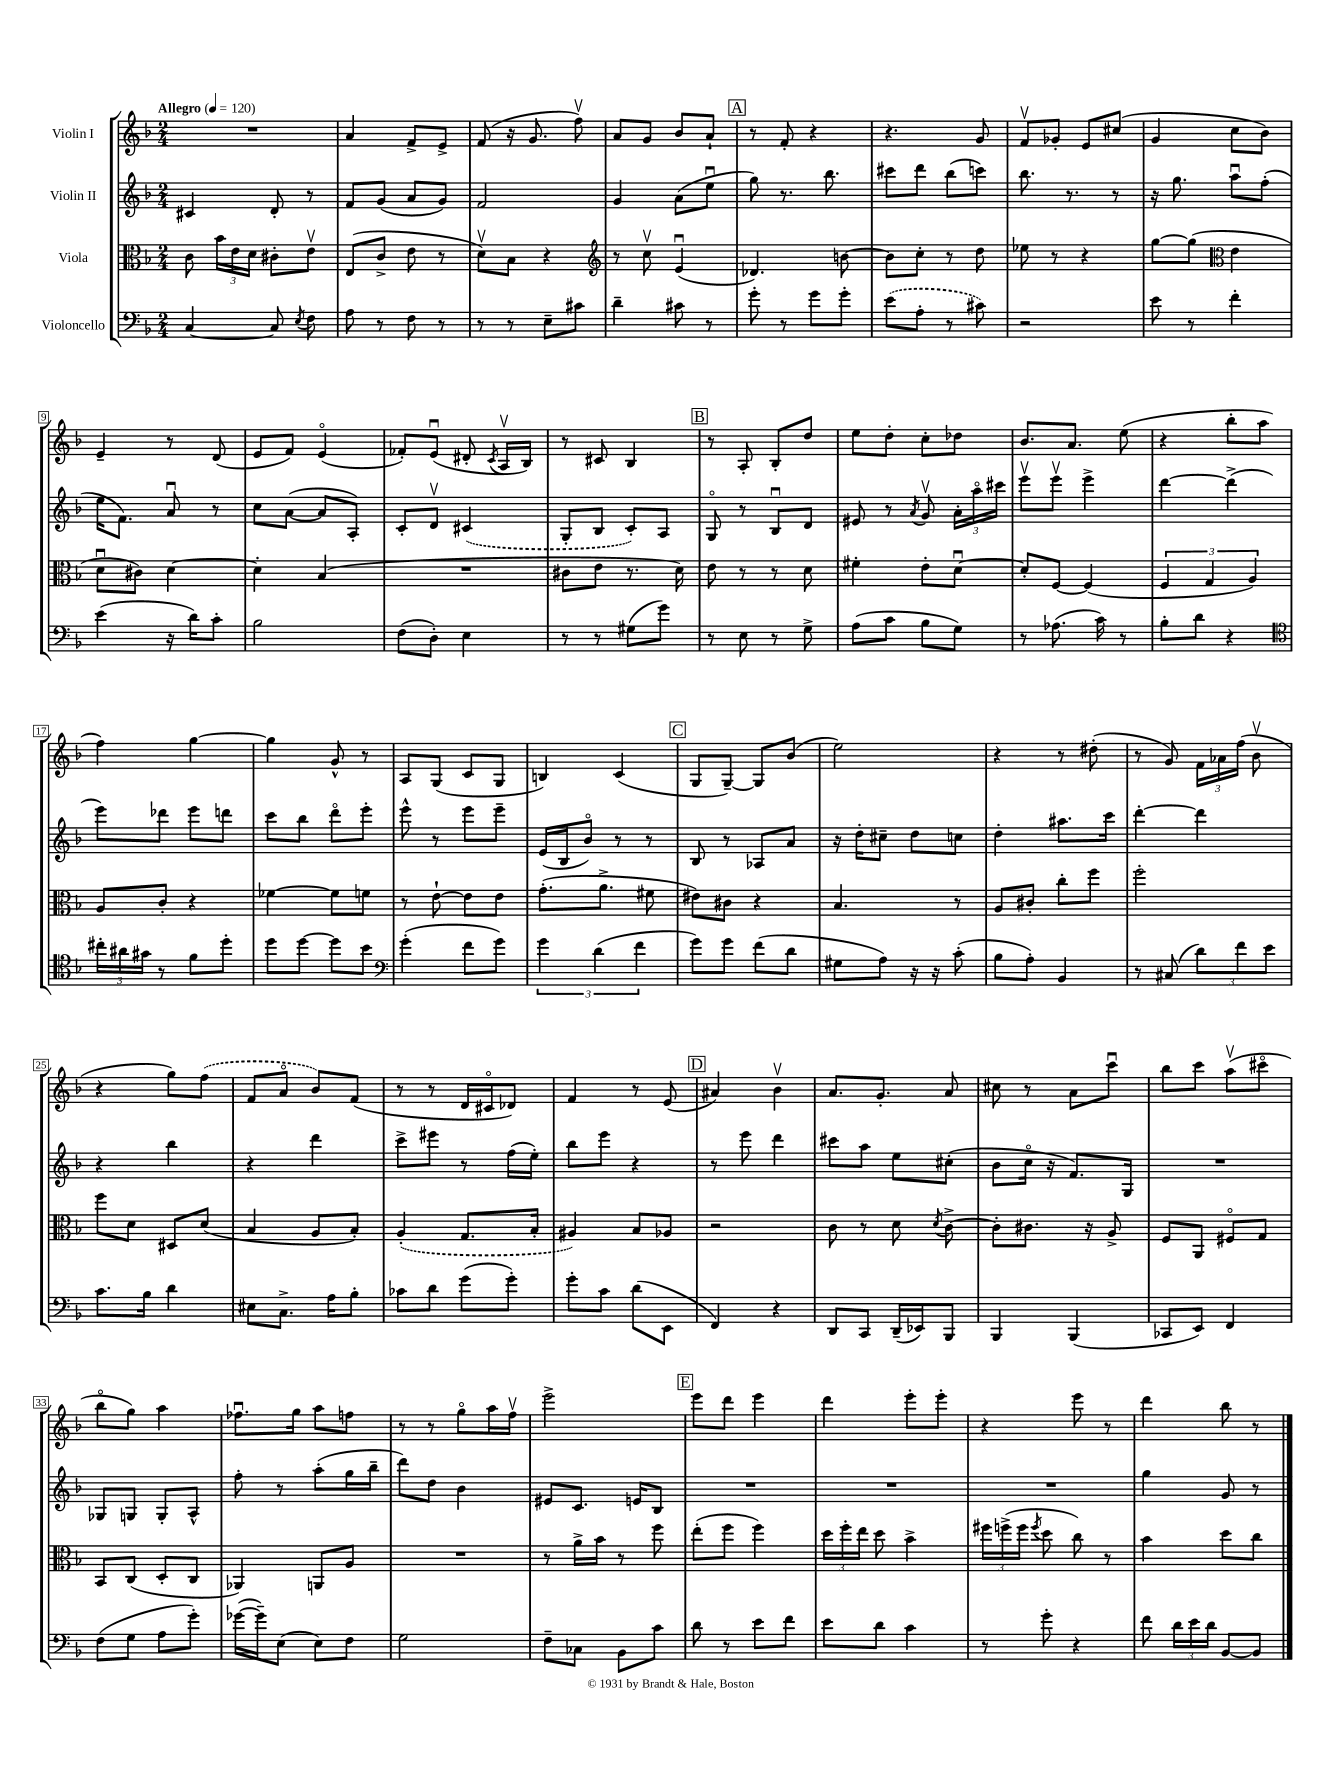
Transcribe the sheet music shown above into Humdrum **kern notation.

**kern	**kern	**kern	**kern
*part4	*part3	*part2	*part1
*staff4	*staff3	*staff2	*staff1
*I"Violoncello	*I"Viola	*I"Violin II	*I"Violin I
*clefF4	*clefC3	*clefG2	*clefG2
*k[b-]	*k[b-]	*k[b-]	*k[b-]
*M2/4	*M2/4	*M2/4	*M2/4
*MM120	*MM120	*MM120	*MM120
=1	=1	=1	=1
!	!	!	!LO:TX:a:B:t=Allegro
[4C/	8c\	4c#X/	2r
.	24b-\LL	.	.
.	24e\	.	.
.	24d\JJ	.	.
8C/]	8c#X'\L	8d'/	.
8qE/	.	.	.
8F\	8ev\J	8r	.
=2	=2	=2	=2
8A\	(8E/L	8f/L	4a/
8r	8c^/J	(8g/J	.
8F\	8e\	8a/L	8f^/L
8r	8r	8g/J)	8e^/J
=3	=3	=3	=3
8r	8dv\L)	2f/	(8f/
8r	8B-\J	.	16r
.	.	.	8.g/
8E~\L	4r	.	.
8c#X\J	.	.	8ffv\)
=4	=4	=4	=4
*	*clefG2	*	*
4d~\	8r	4g/	8a/L
.	8ccv\	.	8g/J
8c#X\	(4eu/	(8a\L	8b-/L
8r	.	8eeu\J	8a`/J
!!LO:REH:place=s1:t=A
=5	=5	=5	=5
8g'\	4.d-X/)	8gg\)	8r
8r	.	8.r	8f'/
8g\L	.	.	4r
.	.	8.bb-\	.
8g'\J	[8bn\	.	.
=6	=6	=6	=6
(8e\L	8b\L]	8ccc#X\L	4.r
8A'\J	8cc'\J	8ddd\J	.
8r	8r	(8bb-\L	.
8c#X\)	8dd\	8cccn\J)	8g/
=7	=7	=7	=7
2r	8ee-X\	8.bb-\	8fv/L
.	8r	.	8g-X'/J
.	.	8.r	.
.	4r	.	8e/L
.	.	8r	(8cc#X/J
=8	=8	=8	=8
8e\	[8gg\L	16r	4g/
.	.	8.gg\	.
8r	(8gg\J]	.	.
*	*clefC3	*	*
4f'\	4e\	8aau\L	8cc\L
.	.	(8ff'\J	8b-\J)
!!LO:LB:g=z
=9	=9	=9	=9
(4e\	8du\L	16ee\KL	4e~/
.	.	8.f\J)	.
.	8c#X\J)	.	.
16r	[4d\	8au/	8r
16d\KL)	.	.	.
8c'\J	.	8r	(8d/
=10	=10	=10	=10
2B-\	4d'\]	8cc\L	8e/L
.	.	([8a\J	8f/J)
.	(4B-/	8a/L]	(4e/
.	.	8A'/J)	.
=11	=11	=11	=11
(8F\L	2r	8c'/L	8f-X'/L)
8D'\J)	.	8dv/J	(8eu/J
4E\	.	(4c#X/	8d#X'/
.	.	.	8qc/
.	.	.	16Av/LL
.	.	.	16B-/JJ)
=12	=12	=12	=12
8r	8c#X\L	8G'/L	8r
8r	8e\J	8B-/J	8c#X/
(8G#X\L	8.r	8c'/L)	4B-/
8g\J)	.	8A/J	.
.	16d\)	.	.
!!LO:REH:place=s1:t=B
=13	=13	=13	=13
8r	8e\	8G/	8r
8E\	8r	8r	8A'/
8r	8r	8B-u/L	8B-'/L
8G^\	8d\	8d/J	8dd/J
=14	=14	=14	=14
(8A\L	4f#X'\	8e#X/	8ee\L
8c\J	.	8r	8dd'\J
.	.	8qa/	.
8B-\L	8e'\L	8gv/	8cc'\L
8G\J)	[8du\J	24a'\LL	8dd-X\J
.	.	24aa\	.
.	.	24ccc#X\JJ	.
=15	=15	=15	=15
8r	8d'/L]	8eeev\L	8.b-/L
(8.A-X\	[8F/J	8eeev\J	.
.	.	.	8.a/J
.	(4F/]	4eee^\	.
16c\)	.	.	.
8r	.	.	(8ee\
=16	=16	=16	=16
8B-'\L	6F/	[4ddd\	4r
8d\J	.	.	.
.	6G/	.	.
4r	.	(4ddd^\]	8bb-'\L
.	6A/)	.	.
.	.	.	8aa\J
!!LO:LB:g=z
=17	=17	=17	=17
*clefC4	*	*	*
24cc#X'\LL	8A/L	8eee\L)	4ff\)
24a#X\	.	.	.
24g#X\JJ	.	.	.
8r	8c'/J	8ddd-X\J	.
8f\L	4r	8eee\L	[4gg\
8dd'\J	.	8dddn\J	.
=18	=18	=18	=18
8dd\L	[4f-X\	8ccc\L	4gg\]
[8dd\J	.	8bb-\J	.
8dd\L]	8f-\L]	8ddd\L	8g^^/
8b-\J	8fn\J	8eee'\J	8r
=19	=19	=19	=19
*clefF4	*	*	*
(4g'\	8r	8eee^^\	8A/L
.	[8e`\	8r	(8G/J
8f\L	8e\L]	8eee\L	8c/L
8g\J)	8e\J	8eee~\J	8G/J
=20	=20	=20	=20
6g\	(8.g'\L	(16e/LL	4Bn/)
.	.	16B-/J	.
.	.	8b-/J)	.
(6d\	.	.	.
.	8.a^\J	.	.
.	.	8r	(4c/
6f\	.	.	.
.	8f#X\	8r	.
!!LO:REH:place=s1:t=C
=21	=21	=21	=21
8g\L)	8e#X\L)	8B-/	8G/L
8g\J	8c#X\J	8r	[8G~/J)
(8f\L	4r	8A-X/L	8G/L]
8d\J	.	8a/J	(8b-/J
=22	=22	=22	=22
8G#X\L	4.B-/	16r	2ee\)
.	.	16dd'\KL	.
8A\J)	.	8cc#X~\J	.
16r	.	8dd\L	.
16r	.	.	.
(8c'\	8r	8ccn\J	.
=23	=23	=23	=23
8B-\L	8A/L	4dd'\	4r
8A'\J)	8c#X'/J	.	.
4BB-/	8cc'\L	8.aa#X\L	8r
.	8ff\J	.	(8dd#X'\
.	.	16ccc\Jk	.
=24	=24	=24	=24
8r	2ff'\	[4ddd'\	8r
(8C#X/	.	.	8g/)
12d\L)	.	4ddd\]	24f\LL
.	.	.	24a-X\
12f\	.	.	(24ff\JJ
.	.	.	8b-v\
12e\J	.	.	.
!!LO:LB:g=z
=25	=25	=25	=25
8.c\L	8ff\L	4r	4r
.	8d\J	.	.
16B-\Jk	.	.	.
4d\	8D#X/L	4bb-\	8gg\L)
.	(8d/J	.	(8ff\J
=26	=26	=26	=26
8E#X\L	4B-/	4r	8f/L
8.C^\J	.	.	8a/J
.	8A/L	4ddd\	8b-/L)
16A\KL	.	.	.
8B-'\J	8B-'/J)	.	(8f/J
=27	=27	=27	=27
8c-X\L	(4A'/	8ccc^\L	8r
8d\J	.	8eee#X\J	8r
(8g\L	8.G/L	8r	16d/LL
.	.	.	16c#X/J
8g'\J)	.	(16ff\LL	8d-X/J)
.	16B-'/Jk	16ee'\JJ)	.
=28	=28	=28	=28
8g'\L	4A#X/)	8bb-\L	4f/
8c\J	.	8eee\J	.
(8d\L	8B-/L	4r	8r
8EE\J	8A-X/J	.	(8e/
!!LO:REH:place=s1:t=D
=29	=29	=29	=29
4FF/)	2r	8r	4a#X/)
.	.	8eee\	.
4r	.	4ddd\	4b-v\
=30	=30	=30	=30
8DD/L	8c\	8ccc#X\L	8.a/L
8CC/J	8r	8aa\J	.
.	.	.	8.g'/J
(16DD~/LL	8d\	8ee\L	.
16EE-X/J)	.	.	.
.	8qd/	.	.
8BBB-/J	[8c^\	(8cc#X'\J	8a/
=31	=31	=31	=31
4BBB-/	8c'\L]	8b-\L	8cc#X\
.	8.c#X\J	16cc\Jk	8r
.	.	16r	.
(4BBB-/	.	8.f/L)	8a\L
.	16r	.	.
.	8A^/	.	8cccu\J
.	.	16G/Jk	.
=32	=32	=32	=32
8CC-X/L	8F/L	2r	8bb-\L
8EE/J)	8AA/J	.	8ccc\J
4FF/	8F#X/L	.	(8aav\L
.	8G/J	.	8ccc#X\J
!!LO:LB:g=z
=33	=33	=33	=33
(8F\L	8BB-/L	8G-X/L	8bb-\L
8G\J	(8C/J	8Gn/J	8gg\J)
8A\L	8D'/L	8G'/L	4aa\
8g'\J)	8C/J	8A^^/J	.
=34	=34	=34	=34
([16g-X\LL	4AA-X/)	8ff'\	8.ff-Xu\L
16g-~\J])	.	.	.
(8E\J	.	8r	.
.	.	.	16gg\Jk
8E\L)	8AAn/L	(8aa'\L	8aa\L
8F\J	8A/J	16gg\L	8ffn\J
.	.	16bb-~\JJ	.
=35	=35	=35	=35
2G\	2r	8ddd\L)	8r
.	.	8dd\J	8r
.	.	4b-\	8gg\L
.	.	.	16aa\L
.	.	.	16ffv\JJ
=36	=36	=36	=36
8F~\L	8r	8e#X/L	2eee^\
8C-X\J	16a^\LL	8.c/J	.
.	16b-\JJ	.	.
8BB-\L	8r	.	.
.	.	16en/KL	.
8c\J	8ff\	8B-/J	.
!!LO:REH:place=s1:t=E
=37	=37	=37	=37
8d\	(8ee'\L	2r	8eee\L
8r	8ff\J	.	8ddd\J
8e\L	4ff\)	.	4eee\
8f\J	.	.	.
=38	=38	=38	=38
8e\L	24dd\LL	2r	4ddd\
.	24ff'\	.	.
.	24ee\JJ	.	.
8d\J	8dd\	.	.
4c\	4b-^\	.	8eee'\L
.	.	.	8eee'\J
=39	=39	=39	=39
8r	24ff#X\LL	2r	4r
.	(24ffn^\	.	.
.	24ff\JJ	.	.
.	8qff/	.	.
8g'\	8dd\	.	.
4r	8cc\)	.	8eee\
.	8r	.	8r
=40	=40	=40	=40
8f\	4b-\	4gg\	4ddd\
24d\LL	.	.	.
24e\	.	.	.
24d\JJ	.	.	.
[8BB-/L	8dd\L	8g/	8bb-\
8BB-/J]	8cc\J	8r	8r
==	==	==	==
*-	*-	*-	*-
